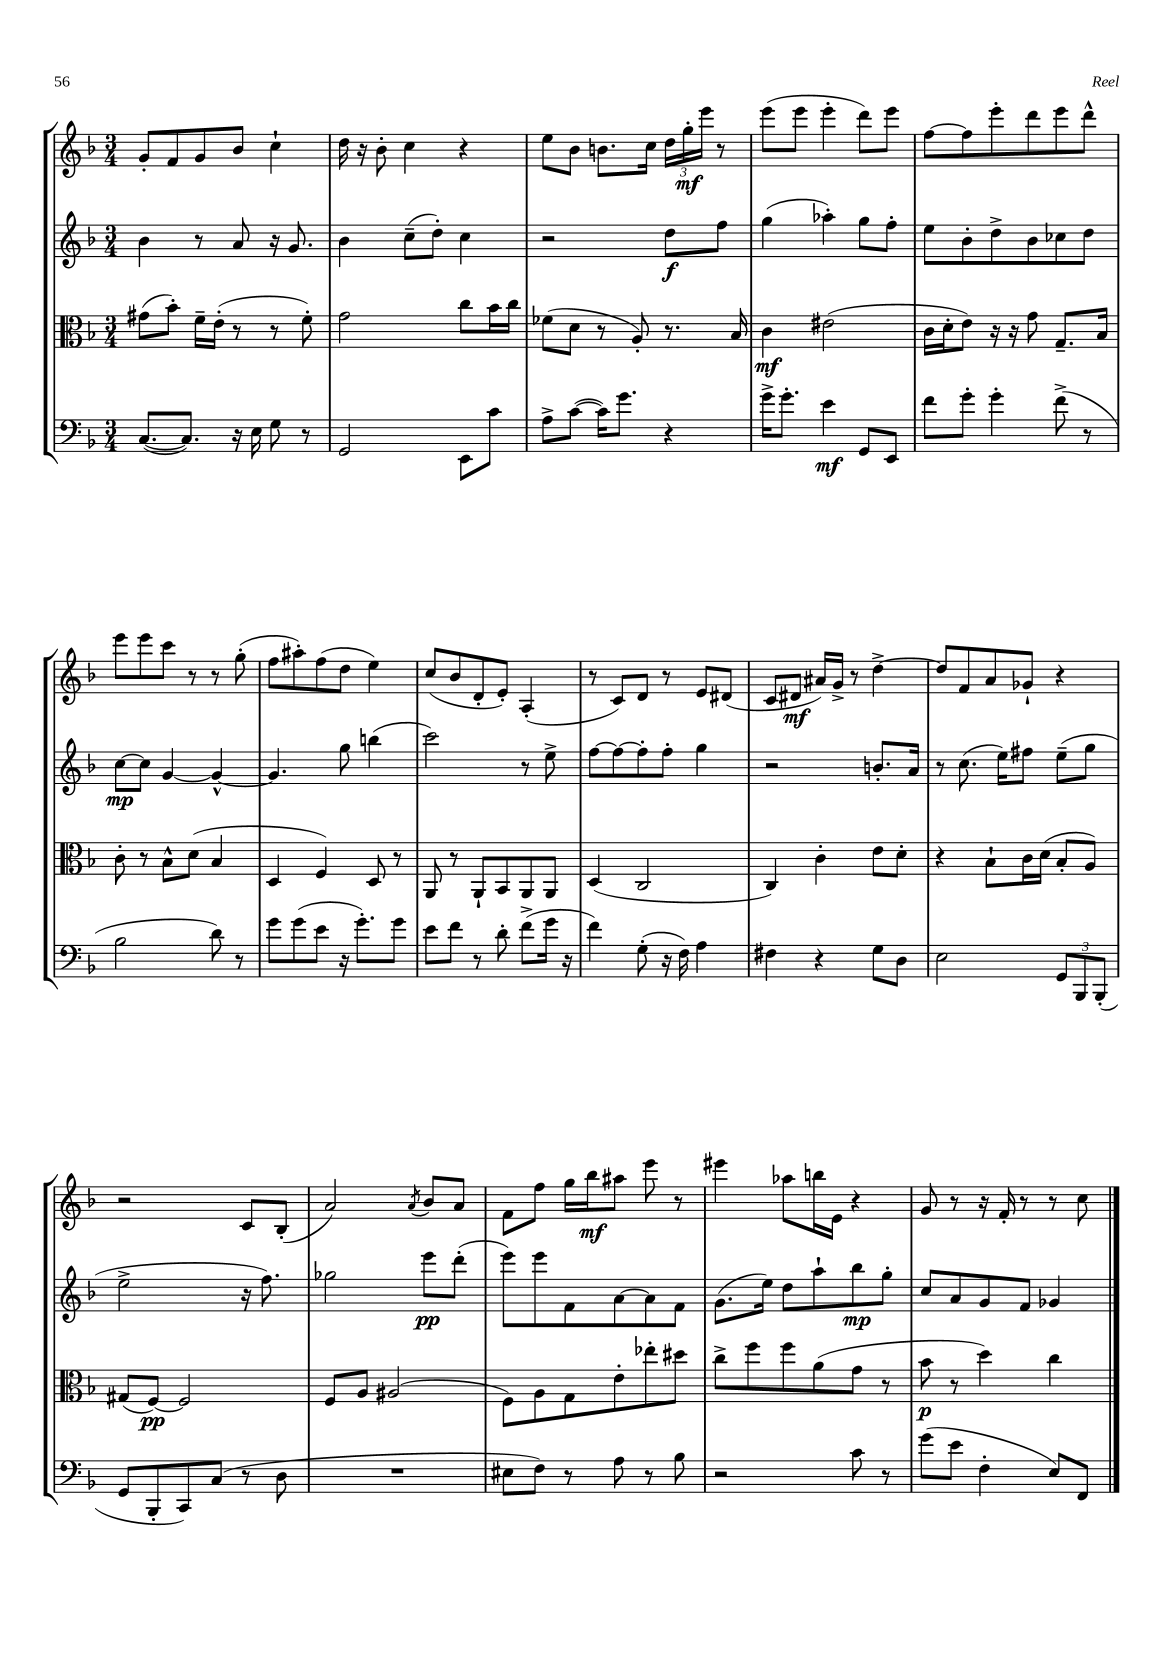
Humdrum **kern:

**kern	**dynam	**kern	**dynam	**kern	**dynam	**kern	**dynam
*part4	*part4	*part3	*part3	*part2	*part2	*part1	*part1
*staff4	*staff4	*staff3	*staff3	*staff2	*staff2	*staff1	*staff1
*clefF4	*	*clefC3	*	*clefG2	*	*clefG2	*
*k[b-]	*	*k[b-]	*	*k[b-]	*	*k[b-]	*
*M3/4	*	*M3/4	*	*M3/4	*	*M3/4	*
=2	=2	=2	=2	=2	=2	=2	=2
([8.C/L	.	(8g#X\L	.	4b-\	.	8g'/L	.
.	.	8b-'\J)	.	.	.	8f/	.
8.C/J])	.	.	.	.	.	.	.
.	.	16f~\LL	.	8r	.	8g/	.
.	.	(16e'\JJ	.	.	.	.	.
16r	.	8r	.	8a/	.	8b-/J	.
16E\	.	.	.	.	.	.	.
8G\	.	8r	.	16r	.	4cc`\	.
.	.	.	.	8.g/	.	.	.
8r	.	8f'\)	.	.	.	.	.
=3	=3	=3	=3	=3	=3	=3	=3
2GG/	.	2g\	.	4b-\	.	16dd\	.
.	.	.	.	.	.	16r	.
.	.	.	.	.	.	8b-'\	.
.	.	.	.	(8cc~\L	.	4cc\	.
.	.	.	.	8dd'\J)	.	.	.
8EE\L	.	8cc\L	.	4cc\	.	4r	.
8c\J	.	16b-\L	.	.	.	.	.
.	.	16cc\JJ	.	.	.	.	.
=4	=4	=4	=4	=4	=4	=4	=4
8A^\L	.	(8f-X\L	.	2r	.	8ee\L	.
([8c\J	.	8d\J	.	.	.	8b-\J	.
16c\KL])	.	8r	.	.	.	8.bn\L	.
8.g\J	.	.	.	.	.	.	.
.	.	8A'/)	.	.	.	.	.
.	.	.	.	.	.	16cc\Jk	.
4r	.	8.r	.	8dd\L	f	24dd\LL	.
.	.	.	.	.	.	24gg'\	mf
.	.	.	.	.	.	24eee\JJ	.
.	.	.	.	8ff\J	.	8r	.
.	.	16B-/	.	.	.	.	.
=5	=5	=5	=5	=5	=5	=5	=5
16g^\KL	.	4c\	mf	(4gg\	.	(8eee\L	.
8.g'\J	.	.	.	.	.	.	.
.	.	.	.	.	.	8eee\J	.
4e\	mf	(2e#X\	.	4aa-X'\)	.	4eee'\	.
8GG/L	.	.	.	8gg\L	.	8ddd\L)	.
8EE/J	.	.	.	8ff'\J	.	8eee\J	.
=6	=6	=6	=6	=6	=6	=6	=6
8f\L	.	16c\LL	.	8ee\L	.	[8ff\L	.
.	.	16d'\J	.	.	.	.	.
8g'\J	.	8e\J)	.	8b-'\	.	8ff\]	.
4g'\	.	16r	.	8dd^\	.	8eee'\	.
.	.	16r	.	.	.	.	.
.	.	8g\	.	8b-\	.	8ddd\	.
(8f^\	.	8.G~/L	.	8cc-X\	.	8eee\	.
8r	.	.	.	8dd\J	.	8ddd^^\J	.
.	.	16B-/Jk	.	.	.	.	.
!!LO:LB:g=z
=7	=7	=7	=7	=7	=7	=7	=7
2B-\	.	8c'\	.	[8cc\L	mp	8eee\L	.
.	.	8r	.	8cc\J]	.	8eee\	.
.	.	8B-^^\L	.	[4g/	.	8ccc\J	.
.	.	(8d\J	.	.	.	8r	.
8d\)	.	4B-/	.	4g^^/_	.	8r	.
8r	.	.	.	.	.	(8gg'\	.
=8	=8	=8	=8	=8	=8	=8	=8
8g\L	.	4D/	.	4.g/]	.	8ff\L	.
(8g\	.	.	.	.	.	8aa#X'\)	.
8e\J	.	4F/)	.	.	.	(8ff\	.
16r	.	.	.	8gg\	.	8dd\J	.
8.g'\L)	.	.	.	.	.	.	.
.	.	8D/	.	(4bbn\	.	4ee\)	.
8g\J	.	8r	.	.	.	.	.
=9	=9	=9	=9	=9	=9	=9	=9
8e\L	.	8AA/	.	2ccc\)	.	(8cc/L	.
8f\J	.	8r	.	.	.	8b-/	.
8r	.	8AA`/L	.	.	.	8d'/	.
8d'\	.	8BB-/	.	.	.	8e'/J)	.
(8f^\L	.	8AA/	.	8r	.	(4A'/	.
16g\Jk	.	8AA/J	.	8ee^\	.	.	.
16r	.	.	.	.	.	.	.
=10	=10	=10	=10	=10	=10	=10	=10
4f\)	.	(4D/	.	[8ff\L	.	8r	.
.	.	.	.	8ff\_	.	8c/L)	.
(8G'\	.	2C/	.	8ff'\]	.	8d/J	.
16r	.	.	.	8ff'\J	.	8r	.
16F\)	.	.	.	.	.	.	.
4A\	.	.	.	4gg\	.	8e/L	.
.	.	.	.	.	.	(8d#X/J	.
=11	=11	=11	=11	=11	=11	=11	=11
4F#X\	.	4C/)	.	2r	.	8c/L	.
.	.	.	.	.	.	8d#X/J	mf
4r	.	4c'\	.	.	.	16a#X/LL)	.
.	.	.	.	.	.	16g^/JJ	.
.	.	.	.	.	.	8r	.
8G\L	.	8e\L	.	8.bn'/L	.	[4dd^\	.
8D\J	.	8d'\J	.	.	.	.	.
.	.	.	.	16a/Jk	.	.	.
=12	=12	=12	=12	=12	=12	=12	=12
2E\	.	4r	.	8r	.	8dd/L]	.
.	.	.	.	(8.cc\	.	8f/	.
.	.	8B-`\L	.	.	.	8a/	.
.	.	.	.	16ee\KL)	.	.	.
.	.	16c\L	.	8ff#X\J	.	8g-X`/J	.
.	.	(16d\JJ	.	.	.	.	.
12GG/L	.	8B-'/L	.	(8ee~\L	.	4r	.
12BBB-/	.	.	.	.	.	.	.
.	.	8A/J)	.	8gg\J	.	.	.
(12BBB-'/J	.	.	.	.	.	.	.
!!LO:LB:g=z
=13	=13	=13	=13	=13	=13	=13	=13
8GG/L	.	(8G#X/L	.	2ee^\	.	2r	.
8BBB-'/	.	[8F/J)	pp	.	.	.	.
8CC/)	.	2F/]	.	.	.	.	.
(8C/J	.	.	.	.	.	.	.
8r	.	.	.	16r	.	8c/L	.
.	.	.	.	8.ff\)	.	.	.
8D\	.	.	.	.	.	(8B-'/J	.
=14	=14	=14	=14	=14	=14	=14	=14
2.r	.	8F/L	.	2gg-X\	.	2a/)	.
.	.	8A/J	.	.	.	.	.
.	.	(2A#X/	.	.	.	.	.
.	.	.	.	.	.	8qa/	.
.	.	.	.	8eee\L	pp	8b-/L	.
.	.	.	.	(8ddd'\J	.	8a/J	.
=15	=15	=15	=15	=15	=15	=15	=15
8E#X\L	.	8F\L)	.	8eee\L)	.	8f\L	.
8F\J)	.	8A\	.	8eee\	.	8ff\J	.
8r	.	8G\	.	8f\	.	16gg\LL	.
.	.	.	.	.	.	16bb-\J	mf
8A\	.	8e'\	.	[8a\	.	8aa#X\J	.
8r	.	8ee-X'\	.	8a\]	.	8eee\	.
8B-\	.	8dd#X\J	.	8f\J	.	8r	.
=16	=16	=16	=16	=16	=16	=16	=16
2r	.	8cc^\L	.	(8.g\L	.	4eee#X\	.
.	.	8ff\	.	.	.	.	.
.	.	.	.	16ee\Jk)	.	.	.
.	.	8ff\	.	8dd\L	.	8aa-X\L	.
.	.	(8a\	.	8aa`\	.	16bbn\L	.
.	.	.	.	.	.	16e\JJ	.
8c\	.	8g\J	.	8bb-\	mp	4r	.
8r	.	8r	.	8gg'\J	.	.	.
=17	=17	=17	=17	=17	=17	=17	=17
(8g\L	.	8b-\	p	8cc/L	.	8g/	.
8e\J	.	8r	.	8a/	.	8r	.
4F'\	.	4dd\)	.	8g/	.	16r	.
.	.	.	.	.	.	16f'/	.
.	.	.	.	8f/J	.	8r	.
8E/L)	.	4cc\	.	4g-X/	.	8r	.
8FF/J	.	.	.	.	.	8cc\	.
==	==	==	==	==	==	==	==
*-	*-	*-	*-	*-	*-	*-	*-
